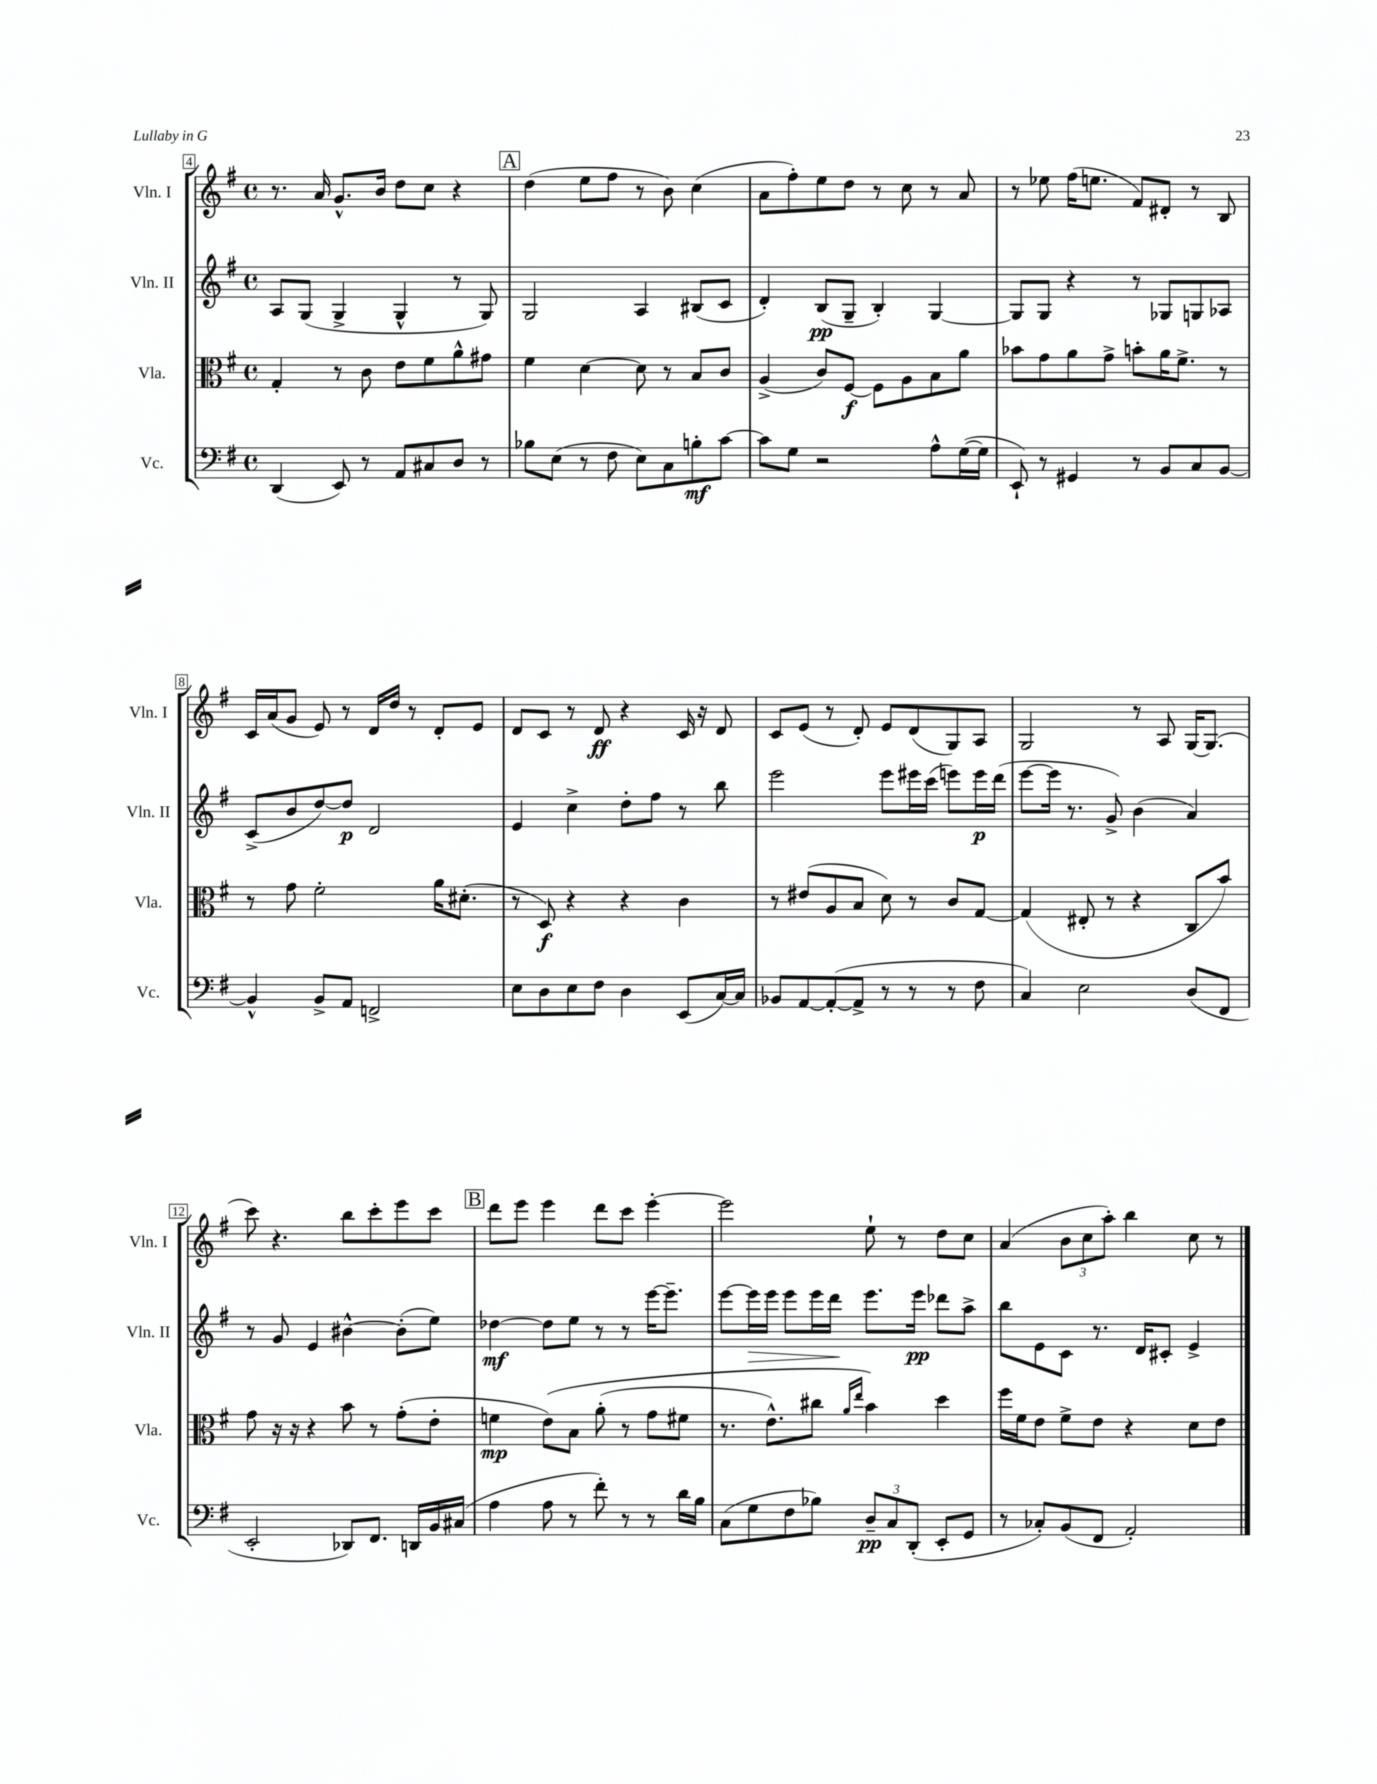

**kern	**kern	**kern	**kern
*staff4	*staff3	*staff2	*staff1
*clefF4	*clefC3	*clefG2	*clefG2
*k[f#]	*k[f#]	*k[f#]	*k[f#]
*M4/4	*M4/4	*M4/4	*M4/4
*met(c)	*met(c)	*met(c)	*met(c)
(4DD	4G'	8A	8.r
.	.	(8G	.
.	.	.	16a
8EE)	8r	4G^	8.g^^
8r	8c	.	.
.	.	.	16b
8AA	8e	4G^^	8dd
8C#	8f#	.	8cc
8D	8a^^	8r	4r
8r	8g#	8G)	.
=	=	=	=
8B-	4f#	2G	(4dd
(8E	.	.	.
8r	[4d	.	8ee
8F#	.	.	8ff#
8E)	8d]	4A	8r
8C	8r	.	8b)
8B'	8B	(8B#	(4cc
[8c	8c	8c	.
=	=	=	=
8c]	(4A^	4d')	8a
8G	.	.	8ff#')
2r	8c)	(8B	8ee
.	[8F#	8G~	8dd
.	8F#]	4B')	8r
.	8A	.	8cc
8A^^	8B	[4G	8r
([16G	8a	.	8a
16G]	.	.	.
=	=	=	=
8EE`)	8b-	8G]	8r
8r	8g	8G	8ee-
4GG#	8a	4r	(16ff#
.	.	.	8.ee
.	8g^	.	.
8r	8b'	8r	8f#)
8BB	16a	8G-	8d#'
.	8.f#^	.	.
8C	.	8G	8r
[8BB	8r	8A-	8B
=	=	=	=
4BB^^]	8r	(8c^	16c
.	.	.	(16a
.	8g	8b	8g
8BB^	2f#'	[8dd)	8e)
8AA	.	8dd]	8r
2FF^	.	2d	16d
.	.	.	16dd
.	.	.	8r
.	16a	.	8d'
.	(8.d#'	.	.
.	.	.	8e
=	=	=	=
8E	8r	4e	8d
8D	8D)	.	8c
8E	4r	4cc^	8r
8F#	.	.	8d
4D	4r	8dd'	4r
.	.	8ff#	.
(8EE	4c	8r	16c
.	.	.	16r
[16C)	.	8bb	8d
16C]	.	.	.
=	=	=	=
8BB-	8r	2eee	8c
[8AA	(8e#	.	(8e
(8AA'_	8A	.	8r
8AA^]	8B	.	8d')
8r	8d)	8eee	8e
8r	8r	16eee#	(8d
.	.	(16ccc	.
8r	8c	8eee)	8G)
8F#	[8G	16eee	8A
.	.	(16ddd	.
=	=	=	=
4C)	(4G]	[8eee	2G
.	.	16eee]	.
.	.	8.r	.
2E	8E#'	.	.
.	8r	8g^)	.
.	4r	(4b	8r
.	.	.	8A
(8D	8C	4a)	[16G
.	.	.	(8.G]
8FF#	8b)	.	.
=	=	=	=
2EE'	8g	8r	8ccc)
.	16r	8g	4.r
.	16r	.	.
.	4r	4e	.
8DD-)	8b	[4b#^^	8bb
8.FF#	8r	.	8ccc'
.	(8g'	(8b#']	8eee
16DD	.	.	.
16BB	8e'	8ee)	8ccc
(16C#	.	.	.
=	=	=	=
4A	4f	[4dd-	8ddd
.	.	.	8eee
8A	&(8e)	8dd-]	4eee
8r	8B	8ee	.
8f#')	(8a'	8r	8ddd
8r	8r	8r	8ccc
8r	8g	[16eee	[4eee'
.	.	8.eee~]	.
16d	8f#	.	.
16B	.	.	.
=	=	=	=
(8C	8.r	[8eee	2eee]
8G	.	16eee]	.
.	8.e^^)	16eee	.
8F#	.	8eee	.
8B-)	8cc#	16eee	.
.	.	16ddd	.
.	16qqa	.	.
.	16qqee	.	.
12D~	4b&)	8.eee	8ee`
12C	.	.	.
.	.	.	8r
(12DD'	.	.	.
.	.	16eee	.
8EE'	4dd	8ddd-	8dd
8GG	.	8aa^	8cc
=	=	=	=
8r	16ff#	8bb	(4a
.	16f#	.	.
8C-')	8e	8e	.
(8BB	8f#^	8c	12b
.	.	.	12cc
8FF#	8e	8.r	.
.	.	.	12aa')
2AA')	4r	.	4bb
.	.	16d	.
.	.	8c#'	.
.	8d	4e^	8cc
.	8e	.	8r
==	==	==	==
*-	*-	*-	*-
